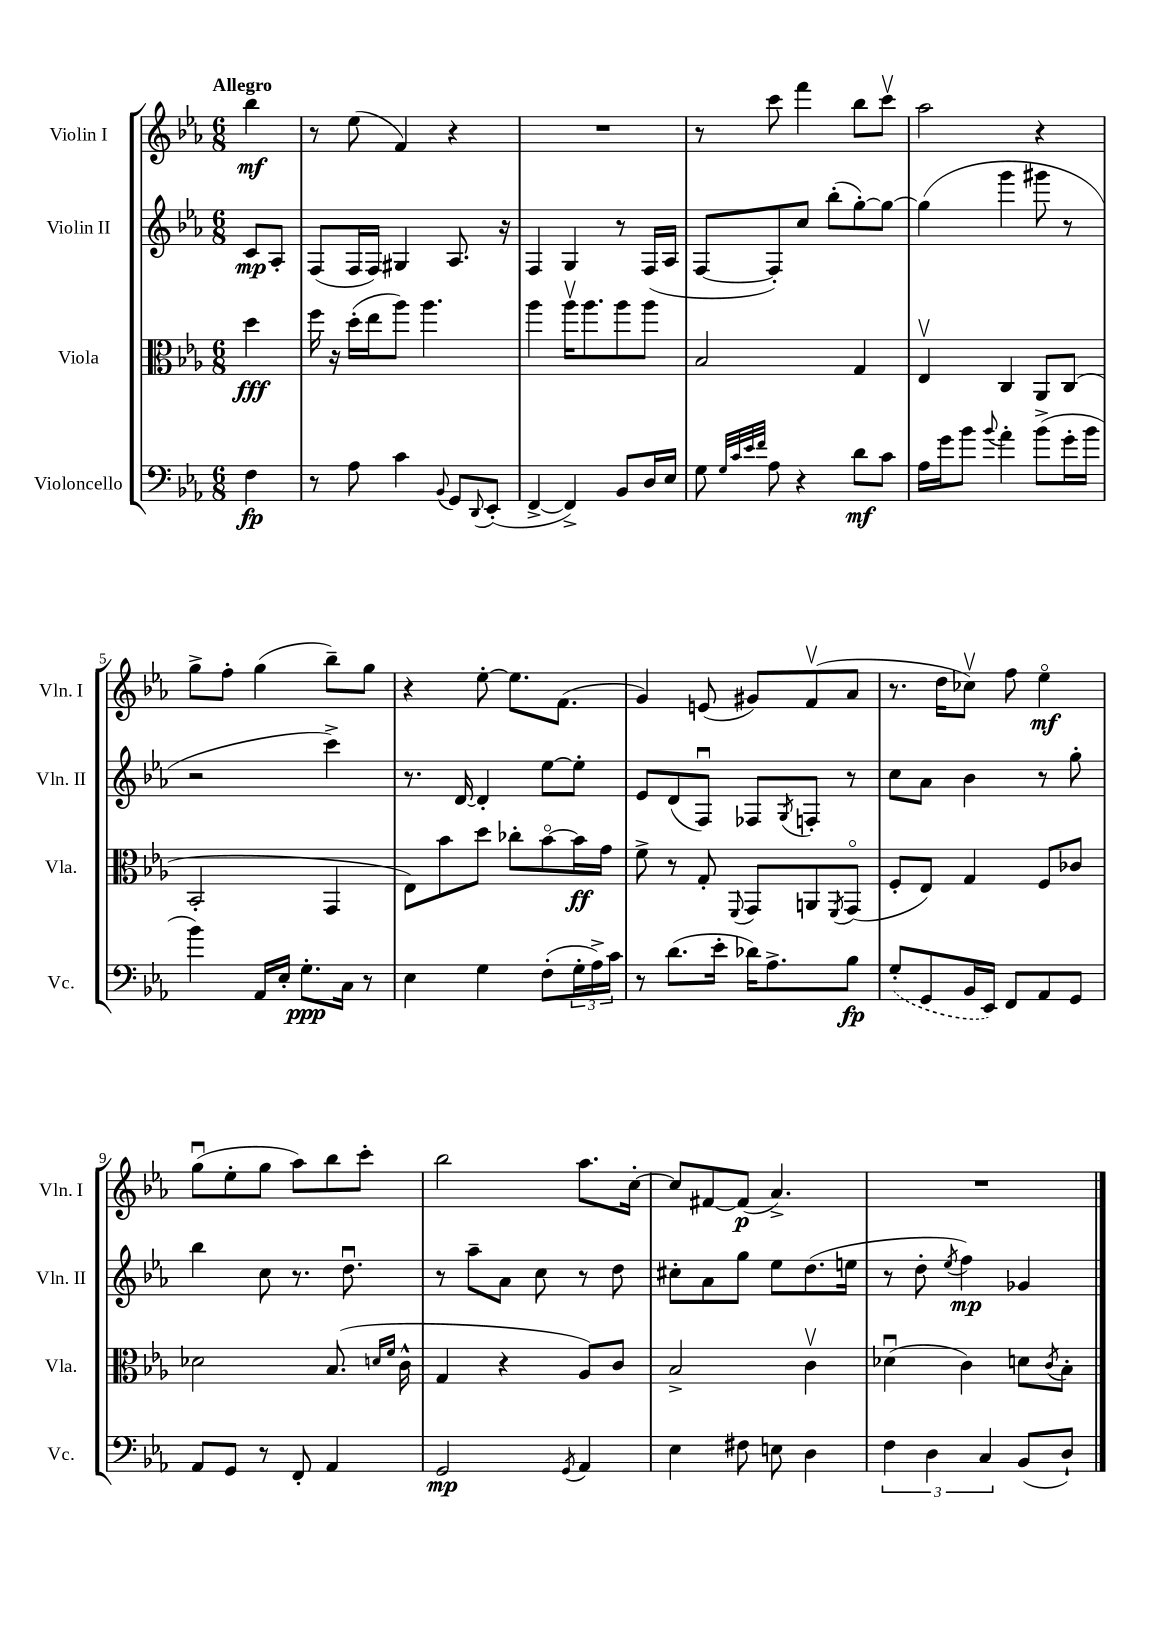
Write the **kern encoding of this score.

**kern	**kern	**kern	**kern
*staff4	*staff3	*staff2	*staff1
*clefF4	*clefC3	*clefG2	*clefG2
*k[b-e-a-]	*k[b-e-a-]	*k[b-e-a-]	*k[b-e-a-]
*M6/8	*M6/8	*M6/8	*M6/8
4F	4dd	8c	4bb-
.	.	8A-'	.
=	=	=	=
8r	16ff	(8F	8r
.	16r	.	.
8A-	(16dd'	16F	(8ee-
.	16ee-	16F)	.
4c	8aa-)	4G#	4f)
.	4.aa-	.	.
8qqBB-	.	.	.
8GG	.	8.A-	4r
8qqDD	.	.	.
(8EE-'	.	.	.
.	.	16r	.
=	=	=	=
[4FF^	4aa-	4F	2.r
4FF^])	16aa-v	4G	.
.	8.aa-	.	.
8BB-	8aa-	8r	.
16D	8aa-	(16F	.
16E-	.	16A-	.
=	=	=	=
8G	2B-	[8F	8r
32qqG	.	.	.
32qqc	.	.	.
32qqe-	.	.	.
32qqf	.	.	.
8A-	.	8F'])	8ccc
4r	.	8cc	4fff
.	.	(8bb-'	.
8d	4G	[8gg')	8bb-
8c	.	8gg_	8cccv
=	=	=	=
16A-	4E-v	(4gg]	2aa-
16g	.	.	.
8b-	.	.	.
8qqb-	.	.	.
4a-'	4C	4ggg	.
(8b-^	8AA-	8ggg#	4r
16g'	(8C	8r	.
16b-	.	.	.
=	=	=	=
4b-)	2BB-'	2r	8gg^
.	.	.	8ff'
16AA-	.	.	(4gg
16E-'	.	.	.
8.G'	.	.	.
.	4GG	4ccc^)	8bb-~)
16C	.	.	.
8r	.	.	8gg
=	=	=	=
4E-	8E-)	8.r	4r
.	8b-	.	.
.	.	[16d	.
4G	8dd	4d']	[8ee-'
.	8cc-'	.	8.ee-]
(8F'	[8b-o	[8ee-	.
.	.	.	(8.f
24G'	16b-]	8ee-']	.
24A-^)	.	.	.
.	16g	.	.
24c	.	.	.
=	=	=	=
8r	8f^	8e-	4g)
(8.d	8r	(8d	.
.	8G'	8Fu)	(8e
16e-'	.	.	.
.	8qqFF	.	.
16d-)	8GG	8F-	8g#)
8.A-^	.	.	.
.	.	8qG	.
.	8AA	8F'	(8fv
.	8qFF	.	.
8B-	(8GGo	8r	8a-
=	=	=	=
(8G'	8F'	8cc	8.r
8GG	8E-)	8a-	.
.	.	.	16dd
16BB-	4G	4b-	8cc-v)
16EE-)	.	.	.
8FF	.	.	8ff
8AA-	8F	8r	4ee-o
8GG	8c-	8gg'	.
=	=	=	=
8AA-	2d-	4bb-	(8ggu
8GG	.	.	8ee-'
8r	.	8cc	8gg
8FF'	.	8.r	8aa-)
4AA-	(8.B-	.	8bb-
.	.	8.ddu	.
.	.	.	8ccc'
.	16qqd	.	.
.	16qqf	.	.
.	16c^^	.	.
=	=	=	=
2GG	4G	8r	2bb-
.	.	8aa-~	.
.	4r	8a-	.
.	.	8cc	.
8qGG	.	.	.
4AA-	8A-)	8r	8.aa-
.	8c	8dd	.
.	.	.	[16cc'
=	=	=	=
4E-	2B-^	8cc#'	8cc]
.	.	8a-	[8f#
8F#	.	8gg	(8f#]
8E	.	8ee-	4.a-^)
4D	4cv	(8.dd	.
.	.	16ee	.
=	=	=	=
6F	(4d-u	8r	2.r
.	.	8dd'	.
6D	.	.	.
.	.	8qee-	.
.	4c)	4ff)	.
6C	.	.	.
(8BB-	8d	4g-	.
.	8qc	.	.
8D`)	8B-'	.	.
==	==	==	==
*-	*-	*-	*-
